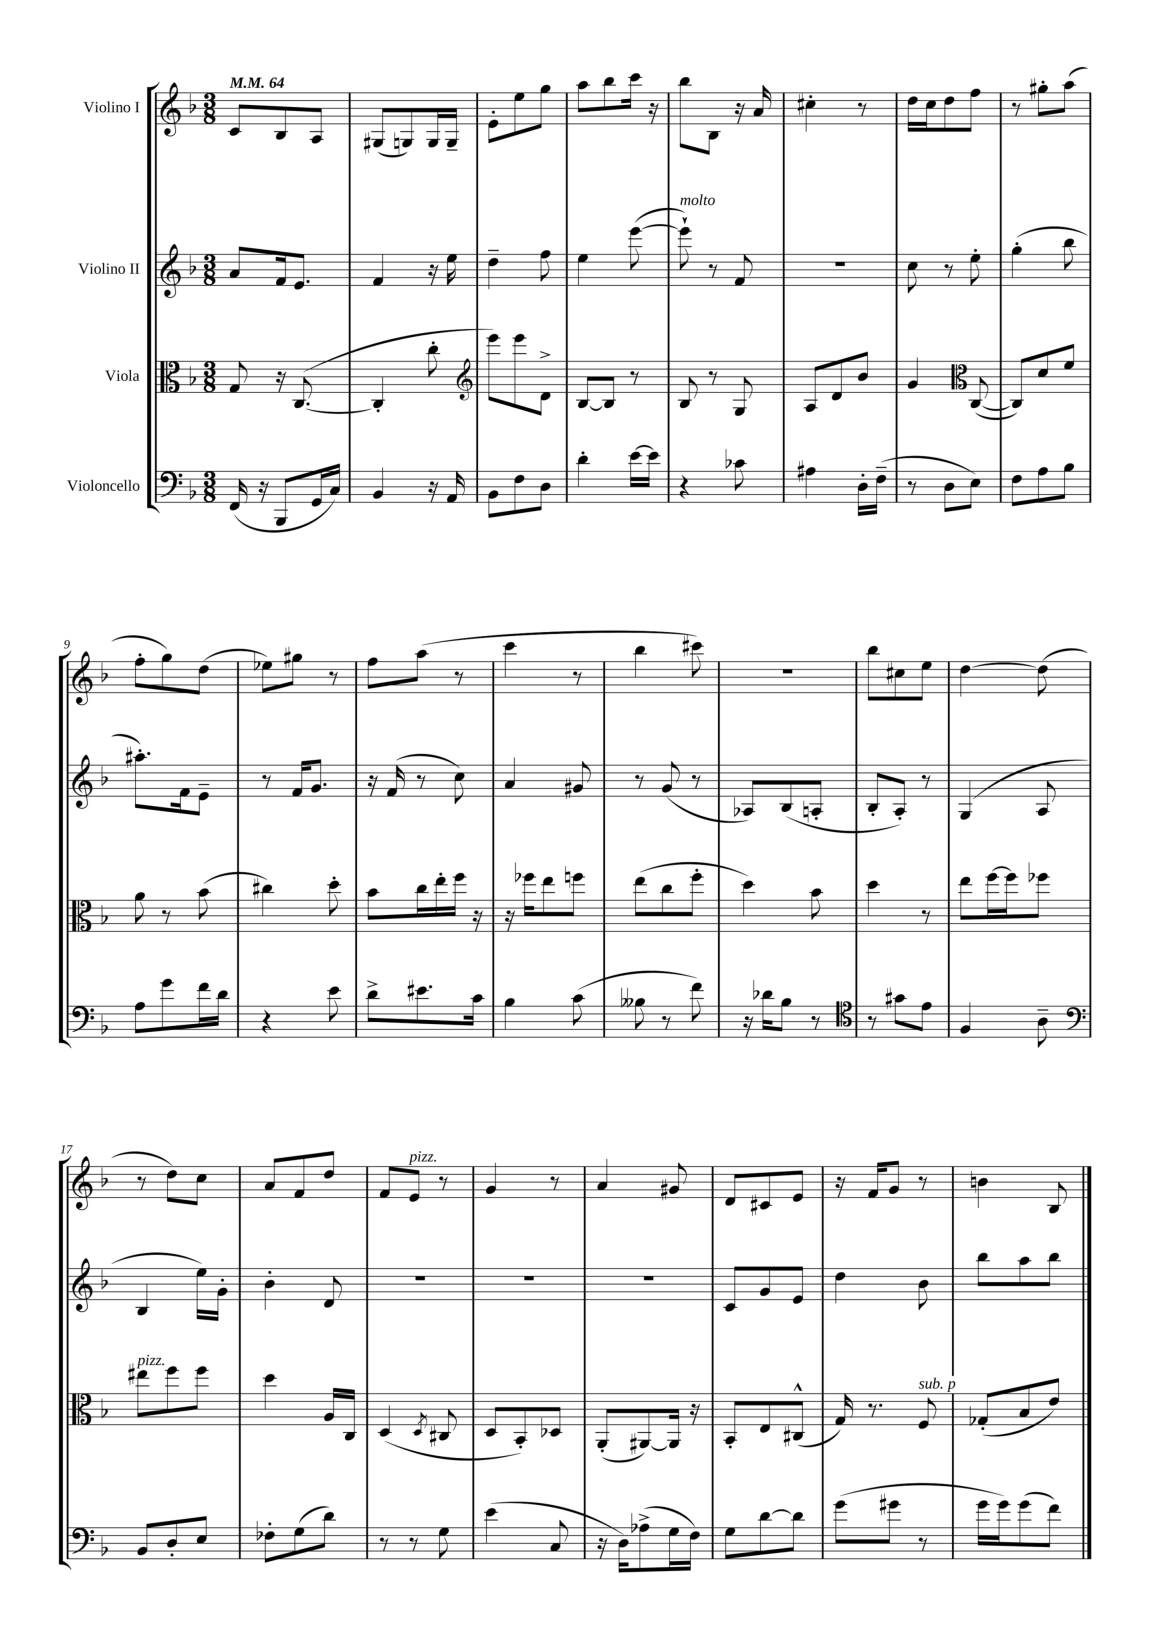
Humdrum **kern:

**kern	**kern	**kern	**kern
*staff4	*staff3	*staff2	*staff1
*clefF4	*clefC3	*clefG2	*clefG2
*k[b-]	*k[b-]	*k[b-]	*k[b-]
*M3/8	*M3/8	*M3/8	*M3/8
*MM64	*MM64	*MM64	*MM64
(16FF	8G	8a	8c
16r	.	.	.
8BBB-	16r	16f	8B-
.	([8.C	8.e	.
16GG	.	.	8A
16C)	.	.	.
=	=	=	=
4BB-	4C']	4f	(8G#
.	.	.	8G)
16r	8cc'	16r	16G
16AA	.	16ee	16G~
=	=	=	=
*	*clefG2	*	*
8BB-	8eee)	4dd~	8e'
8F	8eee	.	8ee
8D	8d^	8ff	8gg
=	=	=	=
4d'	[8B-	4ee	8aa
.	8B-]	.	8bb-
[16e	8r	([8eee	16ccc
16e]	.	.	16r
=	=	=	=
4r	8B-	8eee`])	8bb-
.	8r	8r	8B-
8c-	8G	8f	16r
.	.	.	16a
=	=	=	=
4A#	8A	4.r	4cc#'
.	8d	.	.
16D'	8b-	.	8r
(16F~	.	.	.
=	=	=	=
8r	4g	8cc	16dd
.	.	.	16cc
8D	.	8r	8dd
*	*clefC3	*	*
8E)	([8C	8ee'	8ff
=	=	=	=
8F	8C])	(4gg'	8r
8A	8d	.	8gg#'
8B-	8f	8bb-	(8aa
=	=	=	=
8A	8a	8.aa#')	8ff'
8g	8r	.	8gg)
.	.	16f	.
16f	(8b-	8e~	(8dd
16d	.	.	.
=	=	=	=
4r	4cc#)	8r	8ee-)
.	.	16f	8gg#
.	.	8.g	.
8e	8dd'	.	8r
=	=	=	=
8d^	8b-	16r	8ff
.	.	(16f	.
8.e#	16cc	8r	(8aa
.	16ee'	.	.
.	16ff	8cc)	8r
16c	16r	.	.
=	=	=	=
4B-	16r	4a	4ccc
.	16ff-	.	.
.	8ee	.	.
(8c	8ff	8g#	8r
=	=	=	=
8B--	(8ee	8r	4bb-
8r	8cc	(8g	.
8f)	8ff'	8r	8ccc#)
=	=	=	=
16r	4dd)	8A-)	4.r
16d-	.	.	.
8B-	.	(8B-	.
8r	8b-	8A'	.
=	=	=	=
*clefC4	*	*	*
8r	4dd	8B-'	8bb-
8g#	.	8A')	8cc#
8e	8r	8r	8ee
=	=	=	=
4F	8ee	(4G	[4dd
.	[16ff	.	.
.	16ff]	.	.
8A~	8ff-	8A	(8dd]
=	=	=	=
*clefF4	*	*	*
8BB-	8ee#	4B-	8r
8D'	8ff	.	8dd)
8E	8ff	16ee)	8cc
.	.	16g'	.
=	=	=	=
8F-'	4dd	4b-'	8a
(8G	.	.	8f
8d)	16A	8d	8dd
.	16C	.	.
=	=	=	=
8r	(4D	4.r	8f
8r	.	.	8e
.	8qD	.	.
8G	8C#	.	8r
=	=	=	=
(4e	8D	4.r	4g
.	8BB-')	.	.
8C	8D-	.	8r
=	=	=	=
16r	(8AA'	4.r	4a
16D)	.	.	.
(8A-^	[8AA#)	.	.
16G	16AA#]	.	8g#
16F)	16r	.	.
=	=	=	=
8G	8BB-'	8c	8d
[8d	8E	8g	8c#
8d]	(8C#^^	8e	8e
=	=	=	=
(8g	16G)	4dd	16r
.	8.r	.	16f
8g#	.	.	8g
8r	8F	8b-	8r
=	=	=	=
16g	(8G-'	8bb-	4b
16g)	.	.	.
(8g	8B-	8aa	.
8f)	8e)	8bb-	8B-
==	==	==	==
*-	*-	*-	*-
